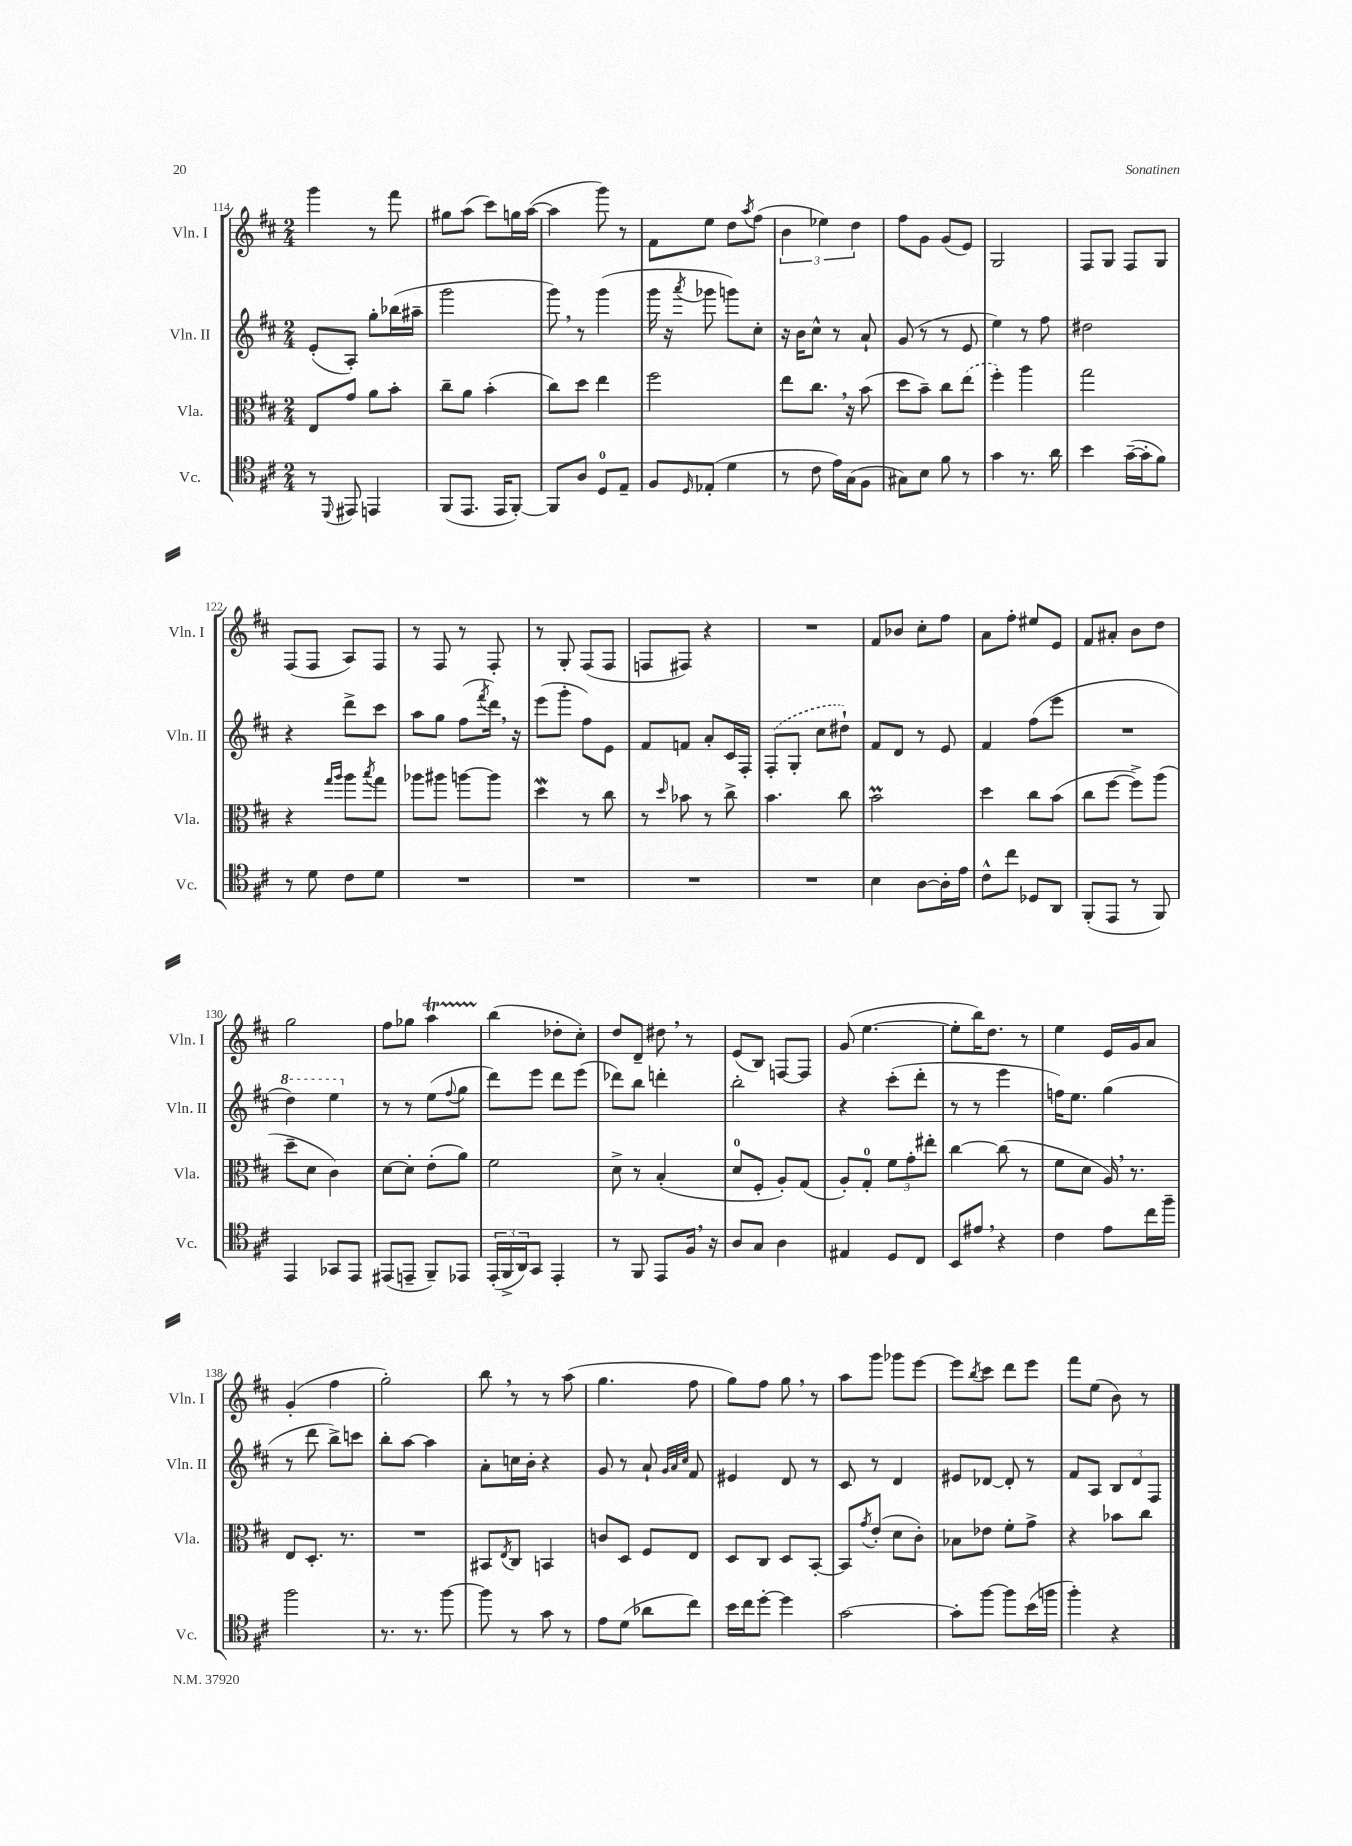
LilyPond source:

<<
\new StaffGroup <<
\new Staff = "s0" \with { instrumentName = "Vln. I" shortInstrumentName = "Vln. I" } {
    \clef treble \key d \major \numericTimeSignature \time 2/4
    g'''4 r8 fis'''8 |
    gis''8 a''8( cis'''8) g''16 a''16~( |
    a''4 g'''8) r8 |
    fis'8 e''8 d''8 \acciaccatura { a''8 } fis''8( |
    \tuplet 3/2 { b'4 ees''4) d''4 } |
    fis''8 g'8 g'8( e'8) |
    g2 |
    fis8 g8 fis8 g8 |
    fis8( fis8 a8) fis8 |
    r8 fis8 r8 fis8-. |
    r8 g8-. fis8( fis8 |
    f8 fis8) r4 |
    R2 |
    fis'8 bes'8 cis''8-. fis''8 |
    a'8 fis''8-. eis''8 e'8 |
    fis'8 ais'8-. b'8 d''8 |
    g''2 |
    fis''8 ges''8 a''4\startTrillSpan |
    b''4\stopTrillSpan( des''8-. cis''8-.) |
    d''8 d'8-- dis''8 \breathe r8 |
    e'8( b8) f8~ f8 |
    g'8( e''4.~ |
    e''8-. b''16) d''8. r8 |
    e''4 e'16 g'16 a'8 |
    g'4-.( fis''4 |
    g''2-.) |
    b''8 \breathe r8 r8 a''8( |
    g''4. fis''8 |
    g''8) fis''8 g''8 \breathe r8 |
    a''8 g'''8 ges'''8 e'''8~ |
    e'''8 \acciaccatura { b''8 } cis'''8 d'''8 e'''8 |
    fis'''8 e''8( b'8) r8 \bar "|." |
}
\new Staff = "s1" \with { instrumentName = "Vln. II" shortInstrumentName = "Vln. II" } {
    \clef treble \key d \major \numericTimeSignature \time 2/4
    e'8-.( a8-.) g''8-. bes''16( ais''16-- |
    g'''2 |
    g'''8) \breathe r8 g'''4( |
    g'''16 r16 \acciaccatura { a'''8 } ges'''8 g'''8) cis''8-. |
    r16 b'16 cis''8-^ r8 a'8-! |
    g'8( r8 r8 e'8 |
    e''4) r8 fis''8 |
    dis''2 |
    r4 d'''8-> cis'''8 |
    a''8 g''8 fis''8( \acciaccatura { fis'''8 } d'''16) \breathe r16 |
    e'''8( g'''8-. fis''8) e'8 |
    fis'8 f'8 a'8-. cis'16 fis16-. |
    \once \slurDashed fis8-.( g8-. cis''8 dis''8-!) |
    fis'8 d'8 r8 e'8 |
    fis'4 fis''8( e'''8 |
    R2 |
    \ottava #1 d'''4) e'''4 \ottava #0 |
    r8 r8 e''8( \appoggiatura { fis''8 } g''8 |
    d'''8) e'''8 d'''8 e'''8( |
    des'''8) b''8 d'''4-. |
    b''2-. |
    r4 cis'''8-.( d'''8-. |
    r8 r8 e'''4 |
    f''16) e''8. g''4( |
    r8 d'''8 b''8->) c'''8 |
    b''8-. a''8~ a''4 |
    a'8-. c''16 b'16-. r4 |
    g'8 r8 a'8-! \grace { g'32 a'32 cis''32 } fis'8 |
    eis'4 d'8 r8 |
    cis'8 r8 d'4 |
    eis'8 des'8~ des'8-. r8 |
    fis'8 a8 \tuplet 3/2 { b8 d'8 fis8 } \bar "|." |
}
\new Staff = "s2" \with { instrumentName = "Vla." shortInstrumentName = "Vla." } {
    \clef alto \key d \major \numericTimeSignature \time 2/4
    e8 g'8 a'8 b'8-. |
    cis''8-- a'8 b'4-.( |
    cis''8) d''8 e''4 |
    fis''2 |
    e''8 cis''8. \breathe r16 b'8( |
    d''8 b'8--) cis''8 \once \slurDashed e''8( |
    fis''4-.) a''4 |
    g''2 |
    r4 \grace { g''16 a''16 } a''8 \acciaccatura { b''8 } g''8 |
    aes''8 ais''8 a''8~ a''8 |
    d''4\mordent r8 cis''8 |
    r8 \grace { d''16 } bes'8 r8 cis''8-> |
    b'4. cis''8 |
    b'2\prall |
    d''4 cis''8 b'8( |
    cis''8 fis''8~ fis''8->) a''8( |
    d''8-- d'8 cis'4) |
    d'8~ d'8-. e'8-.( a'8) |
    fis'2 |
    d'8-> r8 b4-.( |
    d'8-0 fis8-. a8-.) g8( |
    a8-.) g8-0-. \tuplet 3/2 { fis'8 g'8-. eis''8-. } |
    cis''4~ cis''8( r8 |
    fis'8 d'8 a16) \breathe r8. |
    e8 d8.-. r8. |
    R2 |
    bis,8 \acciaccatura { e8 } cis8 b,4 |
    c'8 d8 fis8 e8 |
    d8 cis8 d8 b,8~-. |
    b,8 \acciaccatura { g'8 } e'8-.( d'8 cis'8-.) |
    bes8 ees'8 fis'8-. g'8-> |
    r4 bes'8 cis''8 \bar "|." |
}
\new Staff = "s3" \with { instrumentName = "Vc." shortInstrumentName = "Vc." } {
    \clef tenor \key d \major \numericTimeSignature \time 2/4
    r8 \appoggiatura { d,8 } eis,8 e,4 |
    fis,8( e,8. e,16 fis,8~-.) |
    fis,8 a8 d8-0 e8-- |
    fis8 \grace { d16 } ees8-.( d'4 |
    r8 cis'8 e'16) g16( fis8 |
    gis8) b8 fis'8 r8 |
    g'4 r8. a'16 |
    b'4 g'16~--( g'16-. fis'8) |
    r8 d'8 cis'8 d'8 |
    R2 |
    R2 |
    R2 |
    R2 |
    b4 a8~ a16-. e'16 |
    cis'8-^ cis''8 des8 a,8 |
    fis,8-.( e,8 r8 fis,8) |
    e,4 ges,8 e,8 |
    eis,8( e,8-- fis,8--) ees,8 |
    \tuplet 3/2 { e,16-.( fis,16-> a,16) } g,8 e,4-. |
    r8 fis,8 e,8 fis16 \breathe r16 |
    a8 g8 a4 |
    eis4 d8 cis8 |
    b,8 eis'8 \breathe r4 |
    cis'4 e'8 cis''16 fis''16-- |
    fis''2 |
    r8. r8. fis''8~ |
    fis''8 r8 g'8 r8 |
    e'8 d'8( aes'8 cis''8) |
    b'16 cis''16 d''8~-. d''4 |
    g'2~ |
    g'8-. fis''8~ fis''8 b'16( f''16 |
    fis''4-.) r4 \bar "|." |
}
>>
>>
\layout { \context { \Score currentBarNumber = #114 } }
